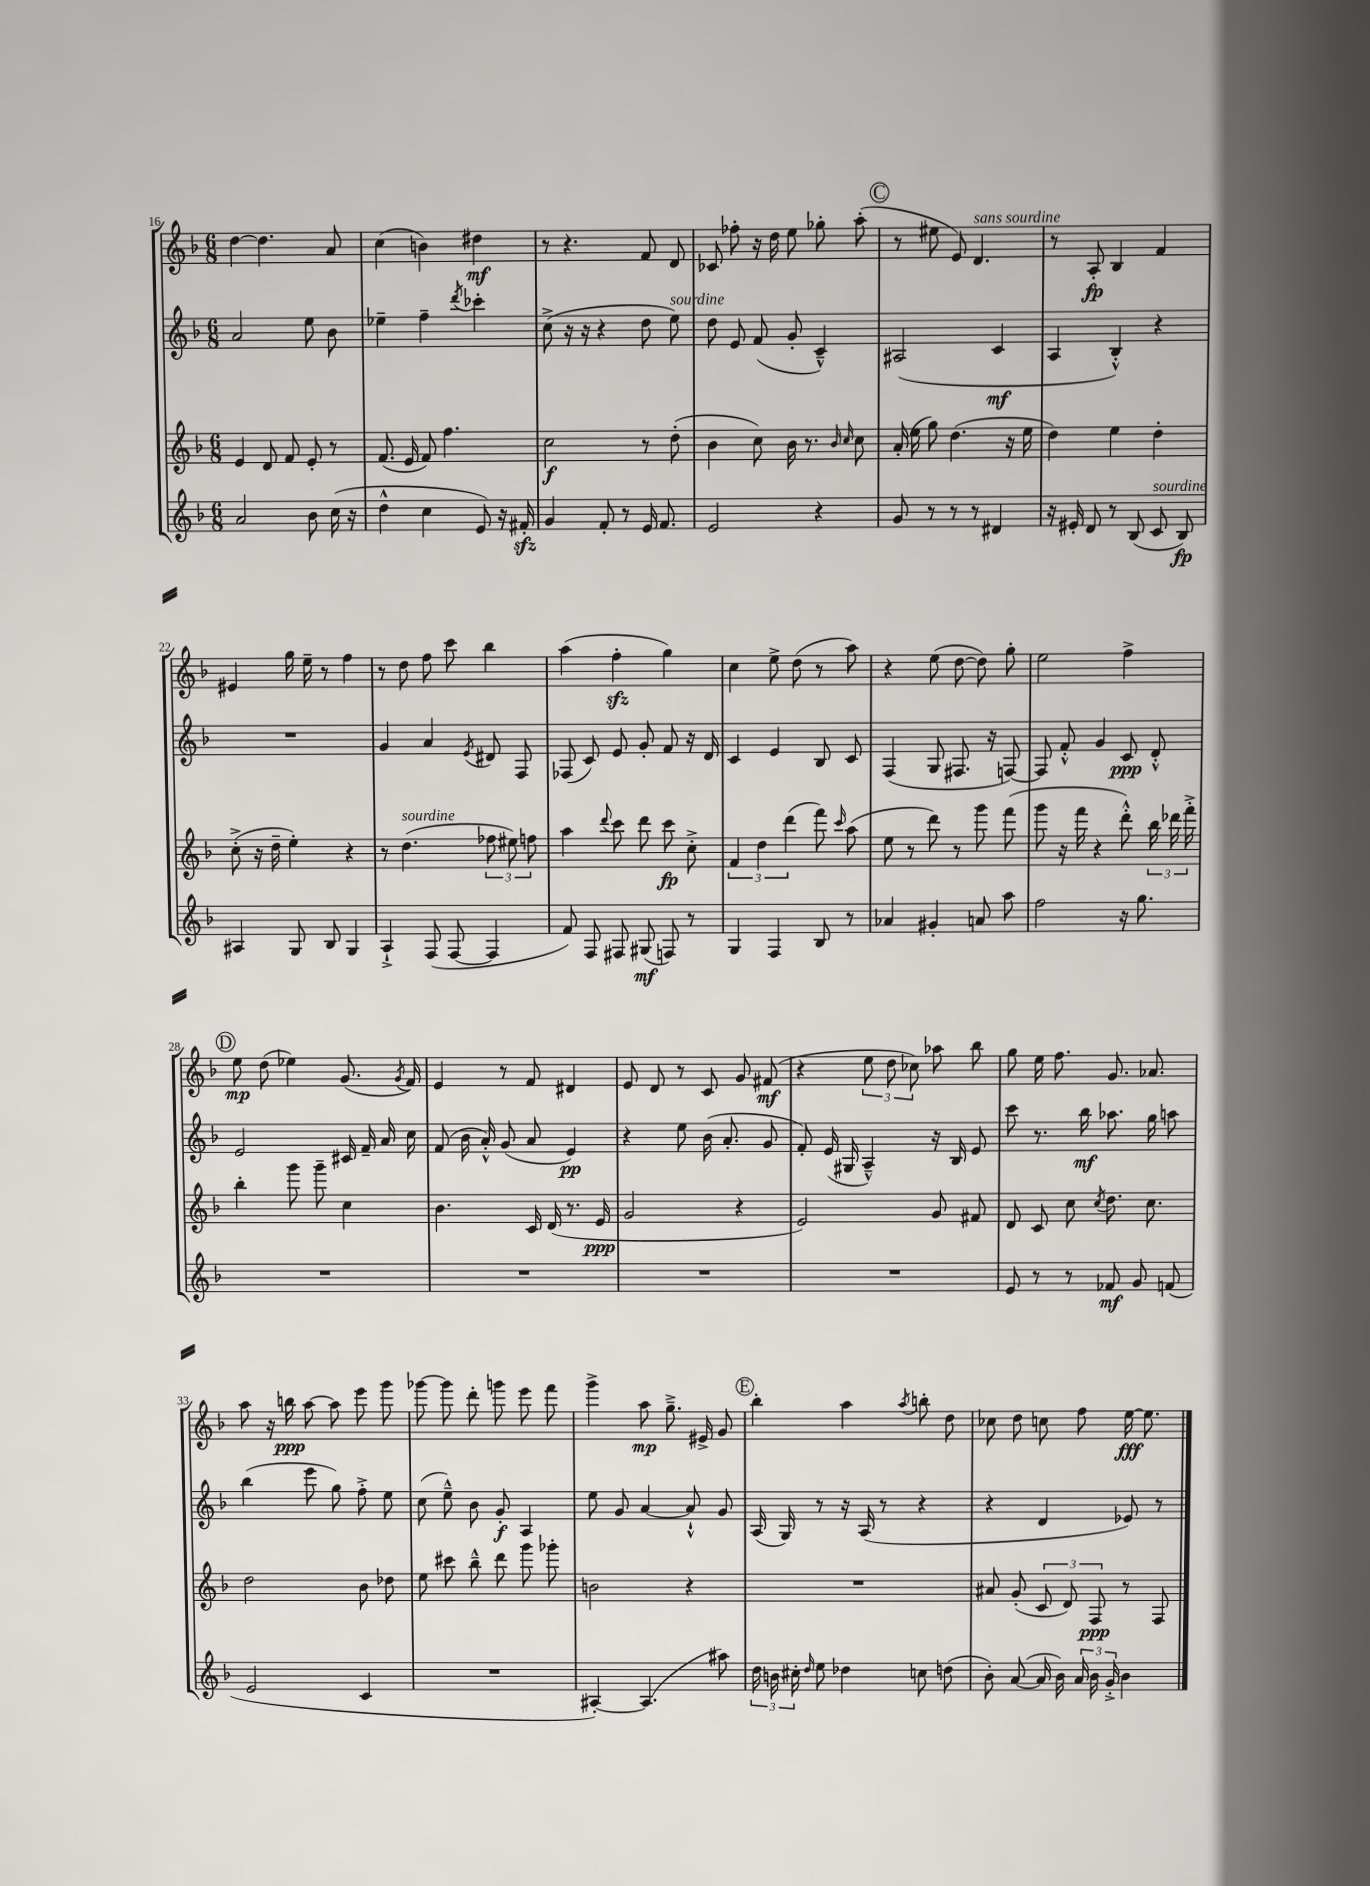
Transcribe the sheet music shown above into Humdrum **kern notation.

**kern	**kern	**kern	**kern
*staff4	*staff3	*staff2	*staff1
*clefG2	*clefG2	*clefG2	*clefG2
*k[b-]	*k[b-]	*k[b-]	*k[b-]
*M6/8	*M6/8	*M6/8	*M6/8
2a	4e	2a	[4dd
.	8d	.	4.dd]
.	8f	.	.
8b-	8e'	8ee	.
(16cc	8r	8b-	8a
16r	.	.	.
=	=	=	=
4dd^^	(8.f	4ee-~	(4cc
.	16e	.	.
4cc	8f)	4ff~	4b)
.	4.ff	.	.
.	.	8qddd	.
8e)	.	4ccc-'	4dd#
16r	.	.	.
16f#'	.	.	.
=	=	=	=
4g	2cc	(8cc^	8r
.	.	16r	4.r
.	.	16r	.
8f'	.	4r	.
8r	.	.	.
16e	8r	8dd	8f
8.f	.	.	.
.	(8dd'	8ee)	8d
=	=	=	=
2e	4b-	8dd	8c-
.	.	8e	8ff-'
.	8cc)	(8f	16r
.	.	.	16dd
.	16b-	8g'	8ee
.	8.r	.	.
4r	.	4c~^^)	8gg-'
.	16qqb-	.	.
.	16qqcc	.	.
.	8cc	.	(8aa'
=	=	=	=
8g	(16a'	(2A#	8r
.	16ee	.	.
8r	8gg)	.	8ee#
8r	(4.dd	.	8e)
8r	.	.	4.d
4d#	.	4c	.
.	16r	.	.
.	16ee	.	.
=	=	=	=
16r	4dd)	4A	8r
16e#'	.	.	.
8d	.	.	8A'
8r	4ee	4B-'^^)	4B-
(8B-	.	.	.
8c	4dd'	4r	4f
8B-)	.	.	.
=	=	=	=
4A#	(8cc'^	2.r	4e#
.	16r	.	.
.	16dd~	.	.
8G	4ee')	.	16gg
.	.	.	16ee~
8B-	.	.	8r
4G	4r	.	4ff
=	=	=	=
4A`^	8r	4g	8r
.	(4.dd	.	8dd
(8F	.	4a	8ff
[8F	.	.	8ccc
.	.	8qe	.
4F]	12ff-	8d#	4bb-
.	12ee#)	.	.
.	.	8F	.
.	12ff	.	.
=	=	=	=
8f)	4aa	(8F-	(4aa
8F	.	8c)	.
.	8qqddd	.	.
8F#	8ccc	8e	4ff'
(8G#	8ddd	8g'	.
8F)	8ccc	8f	4gg)
8r	8cc'^	16r	.
.	.	16d	.
=	=	=	=
4G	6f	4c	4cc
.	6dd	.	.
4F	.	4e	8ee^
.	(6ddd	.	.
.	.	.	(8dd
8B-	8fff)	8B-	8r
.	16qqccc	.	.
8r	(8aa	8c	8aa)
=	=	=	=
4a-	8ee	(4F	4r
.	8r	.	.
4g#'	8ddd)	8G	(8ee
.	8r	8.F#	[8dd
8a	8ggg	.	8dd])
.	.	16r	.
8aa	(8fff	[8F)	8gg'
=	=	=	=
2ff	8ggg	8F]	2ee
.	16r	8f'^^	.
.	16fff	.	.
.	4r	4g	.
16r	8ddd'^^)	8c	4ff^
8.gg	.	.	.
.	24bb-	8d'^^	.
.	24ddd-	.	.
.	24fff'^	.	.
=	=	=	=
2.r	4bb-'	2e	8ee
.	.	.	(8dd
.	8ggg	.	4ee-)
.	8ggg~	.	.
.	4cc	16c#	(8.g
.	.	16f~	.
.	.	16a	.
.	.	.	8qg
.	.	16cc	16f)
=	=	=	=
2.r	4.b-	(8f	4e
.	.	16b-	.
.	.	16a'^^)	.
.	.	(8g	8r
.	16c	8a	8f
.	(16d	.	.
.	8.r	4e)	4d#
.	16e	.	.
=	=	=	=
2.r	2g	4r	8e
.	.	.	8d
.	.	8ee	8r
.	.	(16b-	8c
.	.	8.a'	.
.	4r	.	8g
.	.	8g	(8f#
=	=	=	=
2.r	2e)	8f')	4r
.	.	(16e	.
.	.	16G#	.
.	.	4A~^^)	12ee
.	.	.	12dd
.	.	.	12cc-)
.	8g	16r	8aa-
.	.	16B-	.
.	8f#	8e	8bb-
=	=	=	=
8e	8d	8ccc	8gg
8r	8c	8.r	16ee
.	.	.	8.ff
8r	8cc	.	.
.	.	16bb-	.
.	8qcc	.	.
8f-	8.dd	8.aa-	8.g
8g	.	.	.
.	8.cc	16gg	8.a-
(8f	.	8aa	.
=	=	=	=
2e	2dd	(4bb-	8aa
.	.	.	16r
.	.	.	16bb
.	.	8eee	[8aa
.	.	8gg)	8aa]
4c	8b-	8ff'^	8eee
.	8dd-	8ee	8ggg
=	=	=	=
2.r	8ee	(8cc	[8ggg-
.	8ccc#	8ee~^^)	8ggg-]
.	8bb-~^^	8b-	8ddd'
.	8ddd	8g'	8ggg
.	8ggg	4A	8eee
.	8ggg-'	.	8fff
=	=	=	=
[4A#')	2b	8ee	4ggg^
.	.	8g	.
(4.A#]	.	[4a	8aa
.	.	.	8.gg~^
.	4r	8a`^^]	.
.	.	.	16e#^
8aa#)	.	8g	8g
=	=	=	=
24dd	2.r	(16A	4bb-'
24b	.	.	.
.	.	16G)	.
24cc#'	.	.	.
16qqdd	.	.	.
8ee	.	8r	.
4dd-	.	16r	4aa
.	.	(16A	.
.	.	8r	.
.	.	.	8qaa
8cc	.	4r	8bb'
(8dd	.	.	8dd
=	=	=	=
8b-')	8a#	4r	8cc-
([8a	(8g'	.	8dd
16a]	12c	4d	8cc
16b-)	.	.	.
.	12d)	.	.
24a	.	.	8ff
24b-	12F	.	.
24g'^	.	.	.
4b-	8r	8e-)	[16ee
.	.	.	8.ee]
.	8F	8r	.
==	==	==	==
*-	*-	*-	*-
